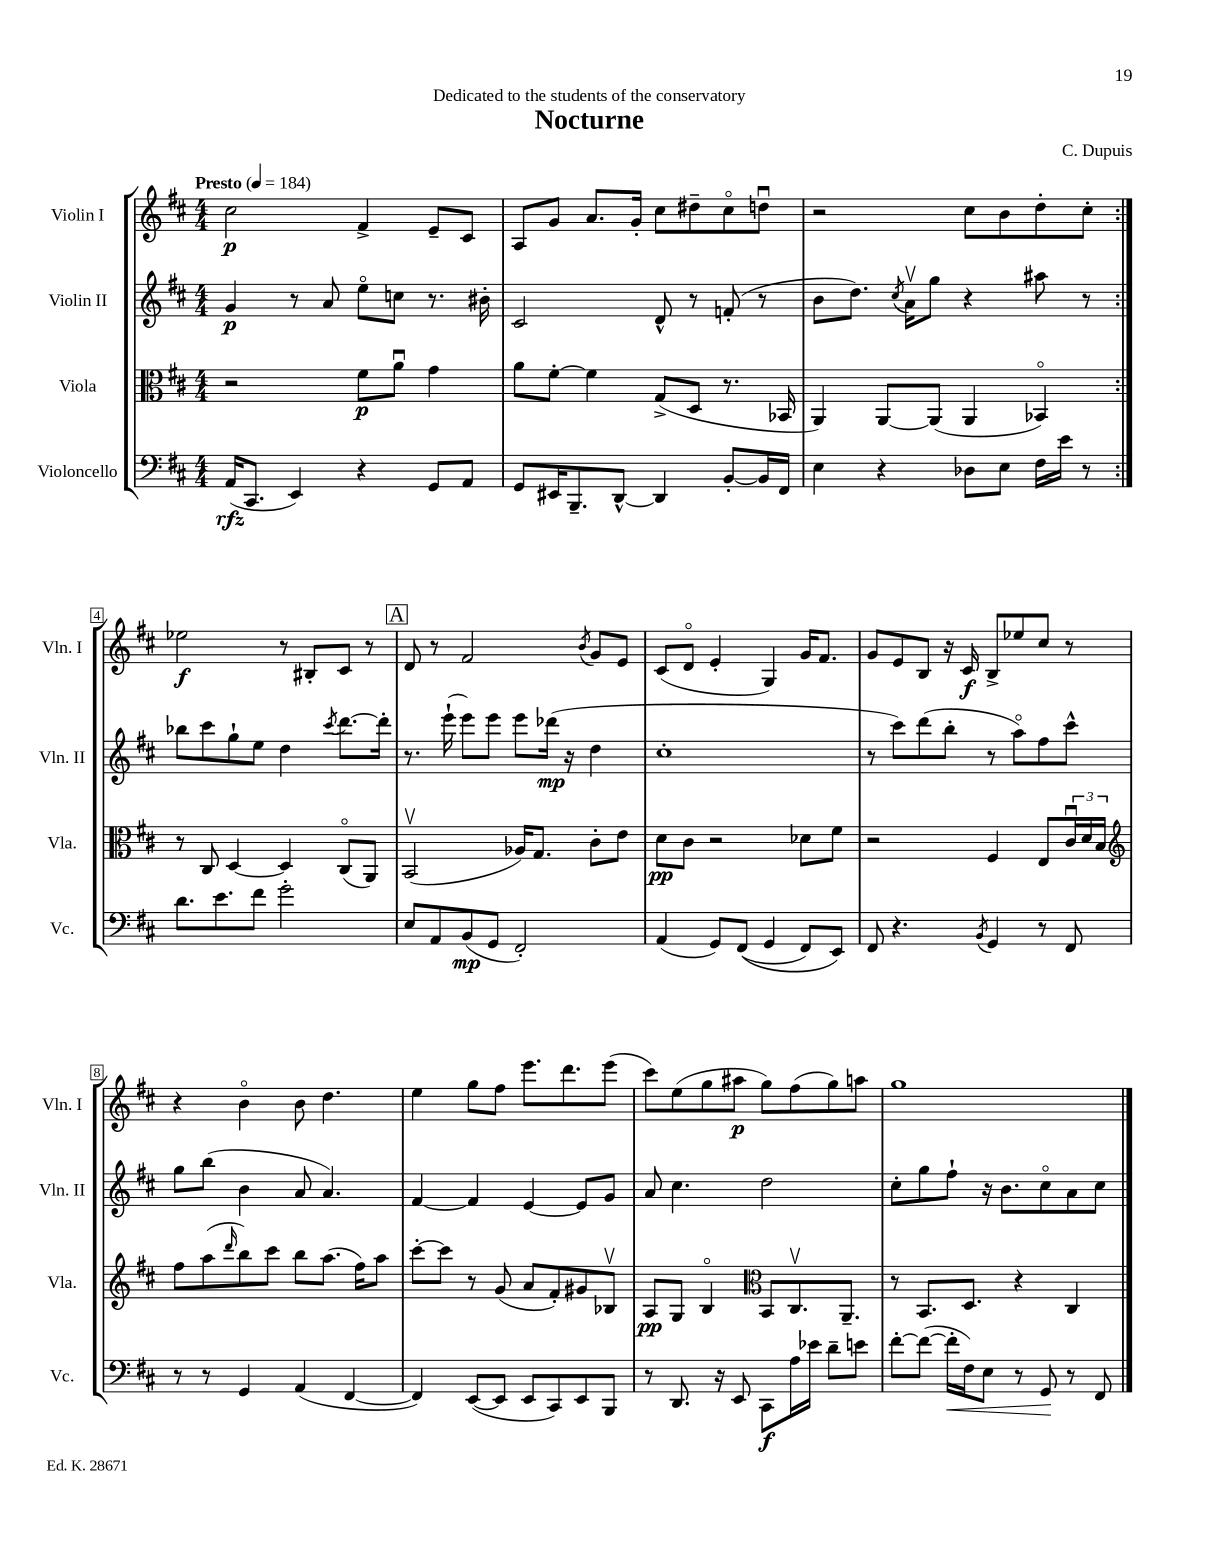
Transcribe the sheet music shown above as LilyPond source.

\header { title = "Nocturne" composer = "C. Dupuis" dedication = "Dedicated to the students of the conservatory" }
<<
\new StaffGroup <<
\new Staff = "s0" \with { instrumentName = "Violin I" shortInstrumentName = "Vln. I" } {
    \clef treble \key d \major \numericTimeSignature \time 4/4 \tempo "Presto" 4 = 184
    \repeat volta 2 { cis''2\p fis'4-> e'8-- cis'8 |
    a8 g'8 a'8. g'16-. cis''8 dis''8-- cis''8\flageolet d''8\downbow |
    r2 cis''8 b'8 d''8-. cis''8-. | }
    ees''2\f r8 bis8-. cis'8 r8 |
    \mark \markup { \box "A" } d'8 r8 fis'2 \acciaccatura { b'8 } g'8 e'8 |
    cis'8( d'8\flageolet e'4-. g4) g'16 fis'8. |
    g'8 e'8 b8 r16 cis'16\f b8-> ees''8 cis''8 r8 |
    r4 b'4\flageolet b'8 d''4. |
    e''4 g''8 fis''8 e'''8. d'''8. e'''8( |
    cis'''8) e''8( g''8 ais''8\p g''8) fis''8( g''8) a''8 |
    g''1 \bar "|." |
}
\new Staff = "s1" \with { instrumentName = "Violin II" shortInstrumentName = "Vln. II" } {
    \clef treble \key d \major \numericTimeSignature \time 4/4
    \repeat volta 2 { g'4\p r8 a'8 e''8\flageolet c''8 r8. bis'16-. |
    cis'2 d'8-^ r8 f'8-.( r8 |
    b'8 d''8.) \acciaccatura { cis''8 } a'16\upbow g''8 r4 ais''8 r8 | }
    bes''8 cis'''8 g''8-! e''8 d''4 \acciaccatura { cis'''8 } d'''8.~ d'''16-. |
    \mark \markup { \box "A" } r8. e'''16-!( e'''8) e'''8 e'''8 des'''16\mp( r16 d''4 |
    cis''1-. |
    r8 cis'''8) d'''8( b''8-. r8 a''8\flageolet) fis''8 cis'''8-^ |
    g''8 b''8( b'4 a'8 a'4.) |
    fis'4~ fis'4 e'4~ e'8 g'8 |
    a'8 cis''4. d''2 |
    cis''8-. g''8 fis''8-! r16 b'8. cis''8\flageolet a'8 cis''8 \bar "|." |
}
\new Staff = "s2" \with { instrumentName = "Viola" shortInstrumentName = "Vla." } {
    \clef alto \key d \major \numericTimeSignature \time 4/4
    \repeat volta 2 { r2 fis'8\p a'8\downbow g'4 |
    a'8 fis'8~-. fis'4 g8->( d8 r8. bes,16 |
    a,4) a,8~ a,8( a,4 bes,4\flageolet) | }
    r8 cis8 d4~ d4 cis8\flageolet( a,8) |
    \mark \markup { \box "A" } b,2\upbow( aes16) g8. cis'8-. e'8 |
    d'8\pp cis'8 r2 des'8 fis'8 |
    r2 fis4 e8 \tuplet 3/2 { cis'16\downbow d'16 b16 } |
    \clef treble fis''8 a''8( \grace { d'''16 } b''8) cis'''8 b''8 a''8.( fis''16) a''8 |
    cis'''8~-. cis'''8 r8 g'8( a'8 fis'8-.) gis'8 bes8\upbow |
    a8\pp g8 b4\flageolet \clef alto b,8 cis8.\upbow a,8.-- |
    r8 b,8. d8. r4 cis4 \bar "|." |
}
\new Staff = "s3" \with { instrumentName = "Violoncello" shortInstrumentName = "Vc." } {
    \clef bass \key d \major \numericTimeSignature \time 4/4
    \repeat volta 2 { a,16\rfz( cis,8. e,4) r4 g,8 a,8 |
    g,8 eis,16 b,,8.-- d,8~-^ d,4 b,8~-. b,16 fis,16 |
    e4 r4 des8 e8 fis16 e'16 r8 | }
    d'8. e'8. fis'8 g'2-. |
    \mark \markup { \box "A" } e8 a,8 b,8\mp( g,8 fis,2-.) |
    a,4( g,8) fis,8(\( g,4 fis,8) e,8\) |
    fis,8 r4. \acciaccatura { b,8 } g,4 r8 fis,8 |
    r8 r8 g,4 a,4( fis,4~ |
    fis,4) e,8~( e,8 e,8 cis,8) e,8 b,,8 |
    r8 d,8. r16 e,8 cis,8\f a16 ees'16 d'8-- e'8 |
    fis'8~-. fis'8~( fis'16-.\< fis16) e8 r8 g,8\! r8 fis,8 \bar "|." |
}
>>
>>
\layout { \context { \Score \override BarNumber.stencil = #(make-stencil-boxer 0.1 0.3 ly:text-interface::print) } }
